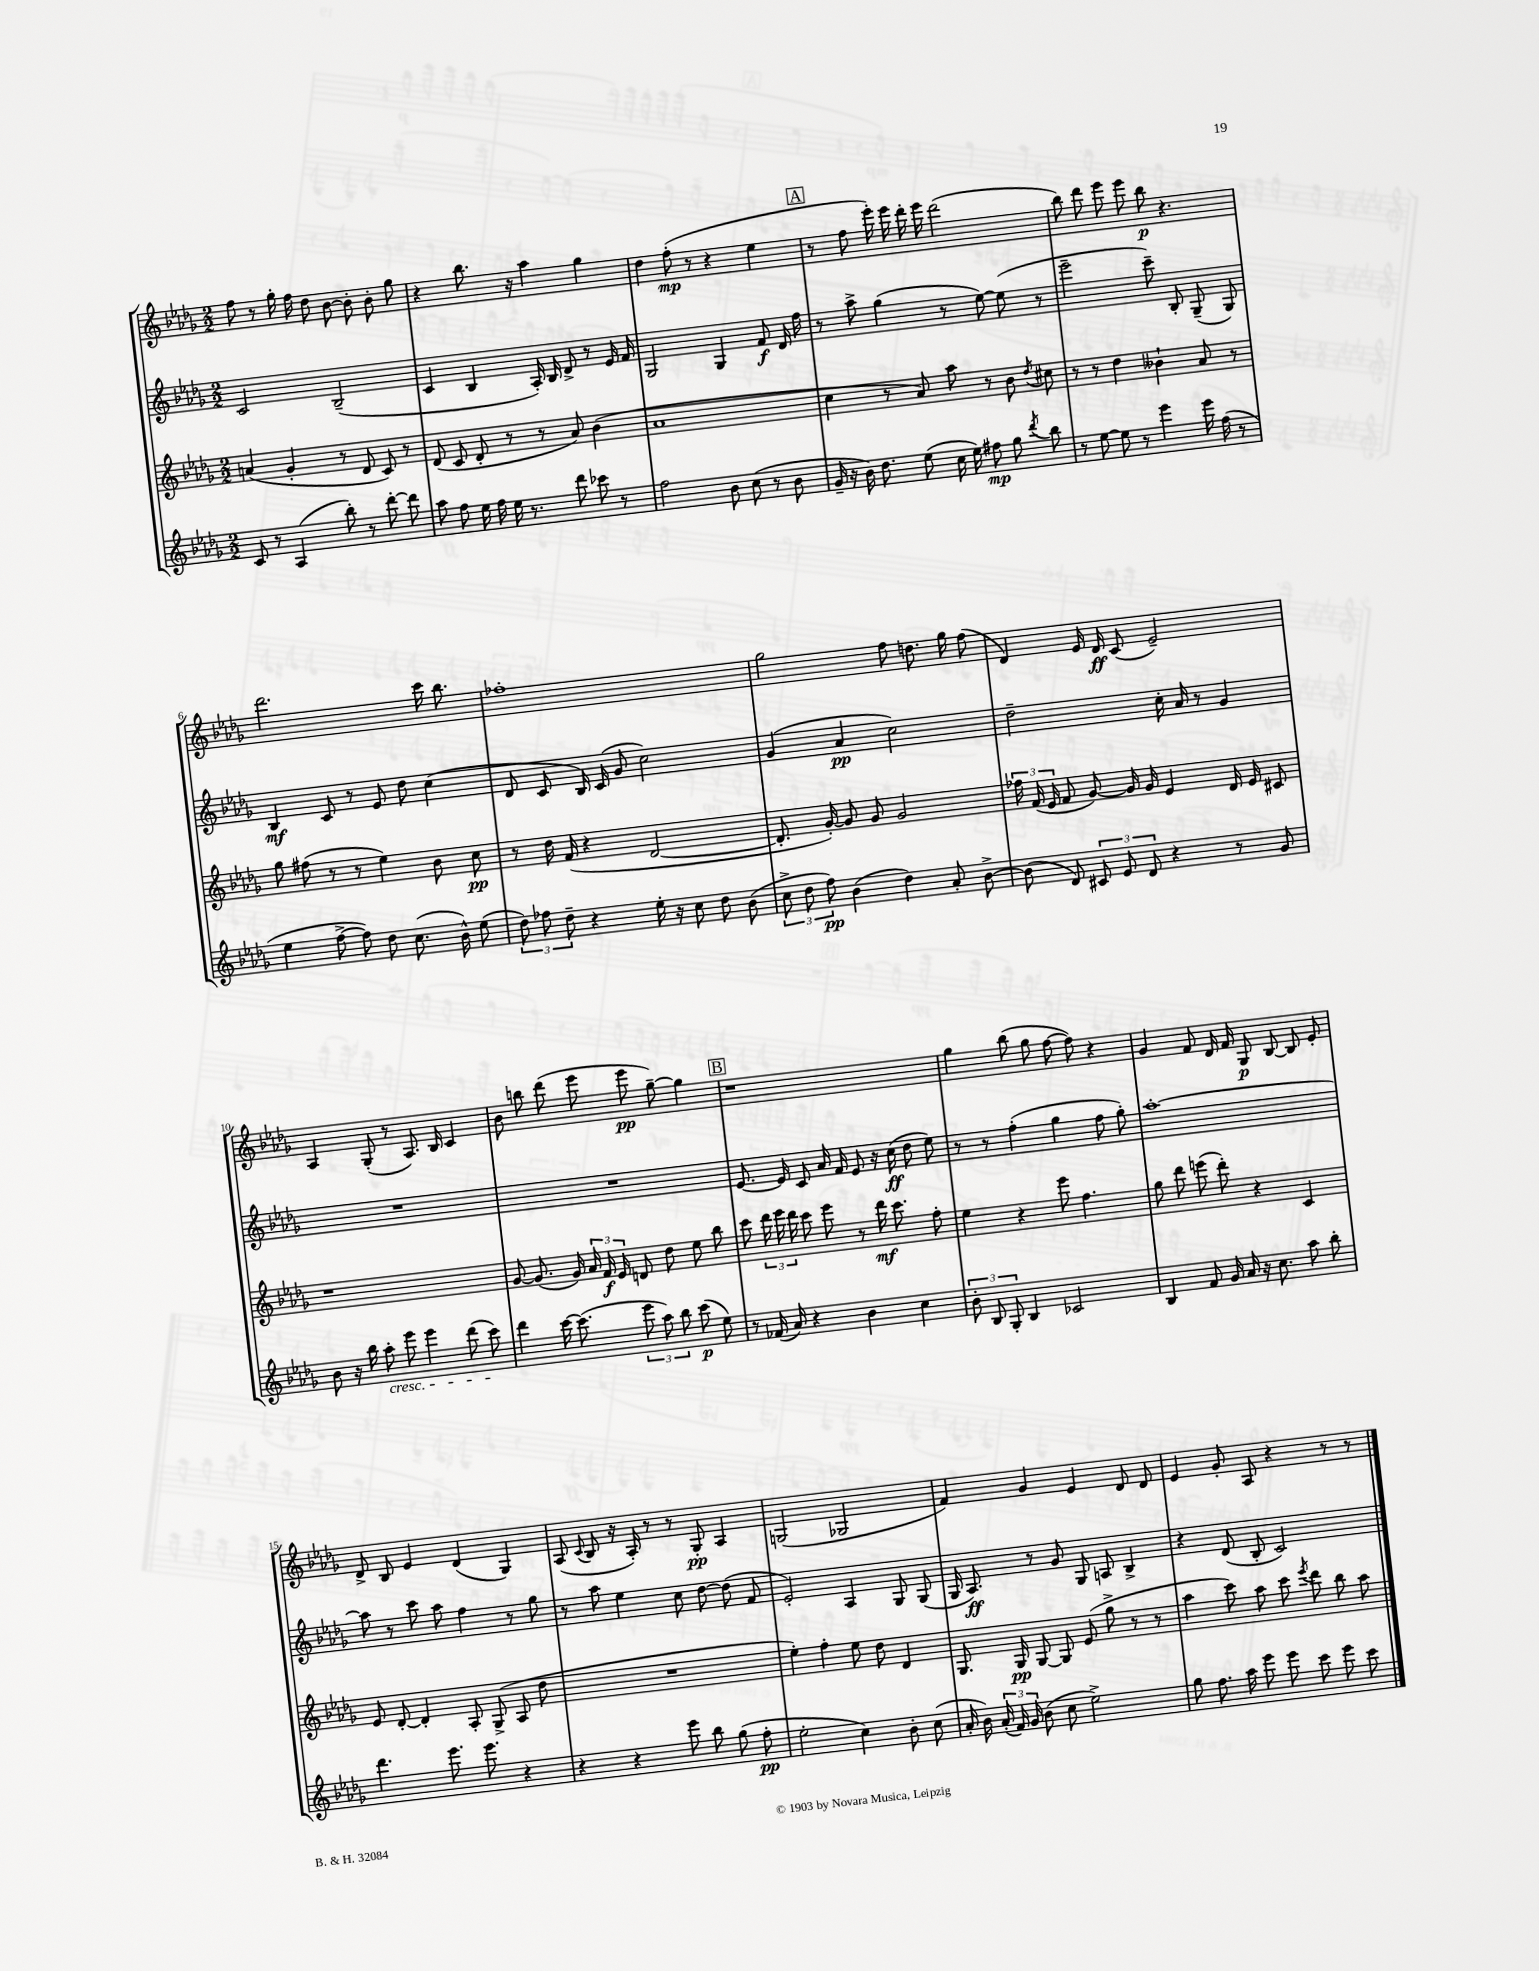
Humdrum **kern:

**kern	**kern	**kern	**kern
*staff4	*staff3	*staff2	*staff1
*clefG2	*clefG2	*clefG2	*clefG2
*k[b-e-a-d-g-]	*k[b-e-a-d-g-]	*k[b-e-a-d-g-]	*k[b-e-a-d-g-]
*M2/2	*M2/2	*M2/2	*M2/2
8c	(4a	2c	8ff
8r	.	.	8r
(4A-	4g-'	.	16gg-'
.	.	.	16ff
.	.	.	8dd-
8bb-')	8r	(2B-~	[8b-
8r	8d-	.	8b-']
[8ddd-'	8c)	.	8b-'
8ddd-]	8r	.	8gg-
=	=	=	=
8aa-	(8d-	4c	4r
8ff	8c	.	.
16ee-	8d-'	4B-	8.bb-
16ff	.	.	.
16ee-	8r	.	.
8.r	.	.	16r
.	8r	16A-')	4aa-
.	.	16B-	.
8ddd-	8a-)	8d-^	.
8ccc-	(4b-	8r	4gg-
8r	.	16e-	.
.	.	16f	.
=	=	=	=
2ff	1a-	2G-	4dd-
.	.	.	(8ff'
.	.	.	8r
8b-	.	4G-	4r
(8cc	.	.	.
8r	.	8f	4ee-
8b-	.	16d-	.
.	.	16ff	.
=	=	=	=
16g-~	4cc	8r	8r
16r	.	.	.
16b-)	.	8aa-^	8ff
8.dd-	.	.	.
.	8r	(4gg-	16eee-')
.	.	.	16eee-
(8ee-	8a-)	.	16ddd-'
.	.	.	16eee-
16cc	8aa-	8r	(2ddd-
16ee-)	.	.	.
8ff#	8r	[8ee-)	.
8gg-	8b-	(8ee-]	.
8qddd-	8qdd-	.	.
8bb-	8cc#	8r	.
=	=	=	=
8r	8r	2eee-~	8bb-)
[8ee-	8r	.	8ddd-
8ee-]	4dd-	.	8eee-
8r	.	.	8eee-
4eee-	4b--`	8ccc~)	8bb-
.	.	8B-'	4.r
16eee-	8a-	(8G-~	.
(16ff	.	.	.
8r	8r	8G-)	.
=	=	=	=
4ee-	8gg-	4B-	2.ddd-
.	(8ff#	.	.
[8ff^	8r	8c	.
8ff])	8r	8r	.
8dd-	4ee-)	8e-	.
(8.cc	.	8dd-	.
.	8b-	(4cc	16ccc
16b-^^)	.	.	8.bb-
(8ee-	8cc	.	.
=	=	=	=
12dd-)	8r	8d-	1ff-'
12ff-	.	.	.
.	16dd-	8c	.
12dd-~	.	.	.
.	(16f	.	.
4r	4r	16B-)	.
.	.	(16c	.
.	.	8g-	.
16ee-'	[2d-	2cc)	.
16r	.	.	.
8cc	.	.	.
8dd-	.	.	.
(8b-	.	.	.
=	=	=	=
12cc^	8.d-']	(4g-	2gg-
12dd-	.	.	.
12ff)	.	.	.
.	[16g-')	.	.
(4b-	8g-]	4a-	.
.	8g-	.	.
4dd-)	2g-	2cc)	8ff
.	.	.	8.dd
8a-'	.	.	.
.	.	.	16gg-
[8b-^	.	.	(8ff
=	=	=	=
(8b-]	24ff-	2dd-~	4d-)
.	(24f	.	.
.	24e-	.	.
8d-)	8f	.	.
12c#	[8g-)	.	16e-
.	.	.	16d-
12e-	.	.	.
.	16g-]	.	(8c
12d-	.	.	.
.	16g-	.	.
4r	4e-	16cc'	2e-~)
.	.	16a-	.
.	.	8r	.
8r	16d-	4g-	.
.	16e-	.	.
8g-	8c#	.	.
=	=	=	=
8b-	1r	1r	4A-
16r	.	.	.
16bb-	.	.	.
8aa-'	.	.	(8G-'
8eee-	.	.	8r
4eee-	.	.	8.A-)
.	.	.	16B-
(8ddd-	.	.	4c
8ccc)	.	.	.
=	=	=	=
4ddd-	[8g-	1r	8b-
.	(8.g-]	.	8bb
[16ccc	.	.	(8ddd-
(8.ccc]	16g-)	.	.
.	24a-	.	8eee-
.	24f	.	.
.	24e-	.	.
12eee-	8d	.	8eee-
12aa-)	.	.	.
.	8dd-	.	[8gg-~)
12bb-	.	.	.
(8ccc	8ee-	.	4gg-]
8ee-)	8bb-	.	.
=	=	=	=
8r	8ccc	[8.e-	1r
(16f-	24ddd-	.	.
.	24eee-	.	.
16a-)	.	16e-]	.
.	24ddd-	.	.
4r	8ccc	8c	.
.	8eee-	16a-	.
.	.	16f	.
4b-	8r	8e-	.
.	16ddd-	16r	.
.	8.ccc	(16cc	.
4cc	.	8dd-	.
.	8ff'	8ee-)	.
=	=	=	=
12b-'	4ee-	8r	4gg-
12B-	.	.	.
.	.	8r	.
12G-'	.	.	.
4B-	4r	(4ff'	(8bb-
.	.	.	8gg-
2c-	8eee-	4gg-	[8ff
.	4.ff	.	8ff])
.	.	8ff	4r
.	.	8gg-')	.
=	=	=	=
4B-	8gg-	[1aa-'	4g-
.	8ddd-	.	.
8f	(8eee	.	8f
16g-	8ddd-')	.	16d-
16a-	.	.	16f
16r	4r	.	8G-
8.cc	.	.	.
.	.	.	[8B-
8aa-	4c	.	8B-]
8bb-'	.	.	8e-'
=	=	=	=
4.ddd-	8e-	8aa-]	8d-^
.	[8d-'	8r	8B-
.	4d-']	8ccc	4e-
8.eee-	.	8aa-	.
.	8A-'	4ff	(4d-
8.eee-	.	.	.
.	(8G-^	.	.
4r	8A-	8r	4G-)
.	8dd-	8gg-	.
=	=	=	=
4r	1r	8r	(8A-
.	.	.	8qqc
.	.	8aa-	8B-
4r	.	4ee-	16r
.	.	.	16A-')
.	.	.	8r
8eee-	.	8cc	8r
8bb-	.	[8dd-	8G-'
(8gg-	.	(8dd-]	4A-
8ff'	.	8f	.
=	=	=	=
2ee-'	4ee-')	2e-')	(2G
.	4ff'	.	.
4cc)	8ee-	4A-	2G-
.	8dd-	.	.
8b-'	4d-	8G-	.
(8cc	.	(8G-	.
=	=	=	=
16a-'	8.G-	16G-	4f)
16b-)	.	8.A-)	.
(24a-'	.	.	.
24f)	.	.	.
.	16G-	.	.
24g-	.	.	.
(8b-	[8G-	8r	4g-
8cc	8G-]	8g-	.
2ee-^)	(8e-	8G-	4e-
.	8gg-^	8A	.
.	8r	4B-^	8d-
.	8r	.	8d-
=	=	=	=
8gg-	4aa-	4r	4e-
8.ff	.	.	.
.	8ccc)	(8d-	8g-'
16aa-	.	.	.
8eee-	8aa-	8B-'	8A-
8eee-	8ccc	2c)	4r
.	8qeee-	.	.
8ccc	8ddd-	.	.
8eee-	8bb-	.	8r
8ccc	8aa-	.	8r
==	==	==	==
*-	*-	*-	*-
